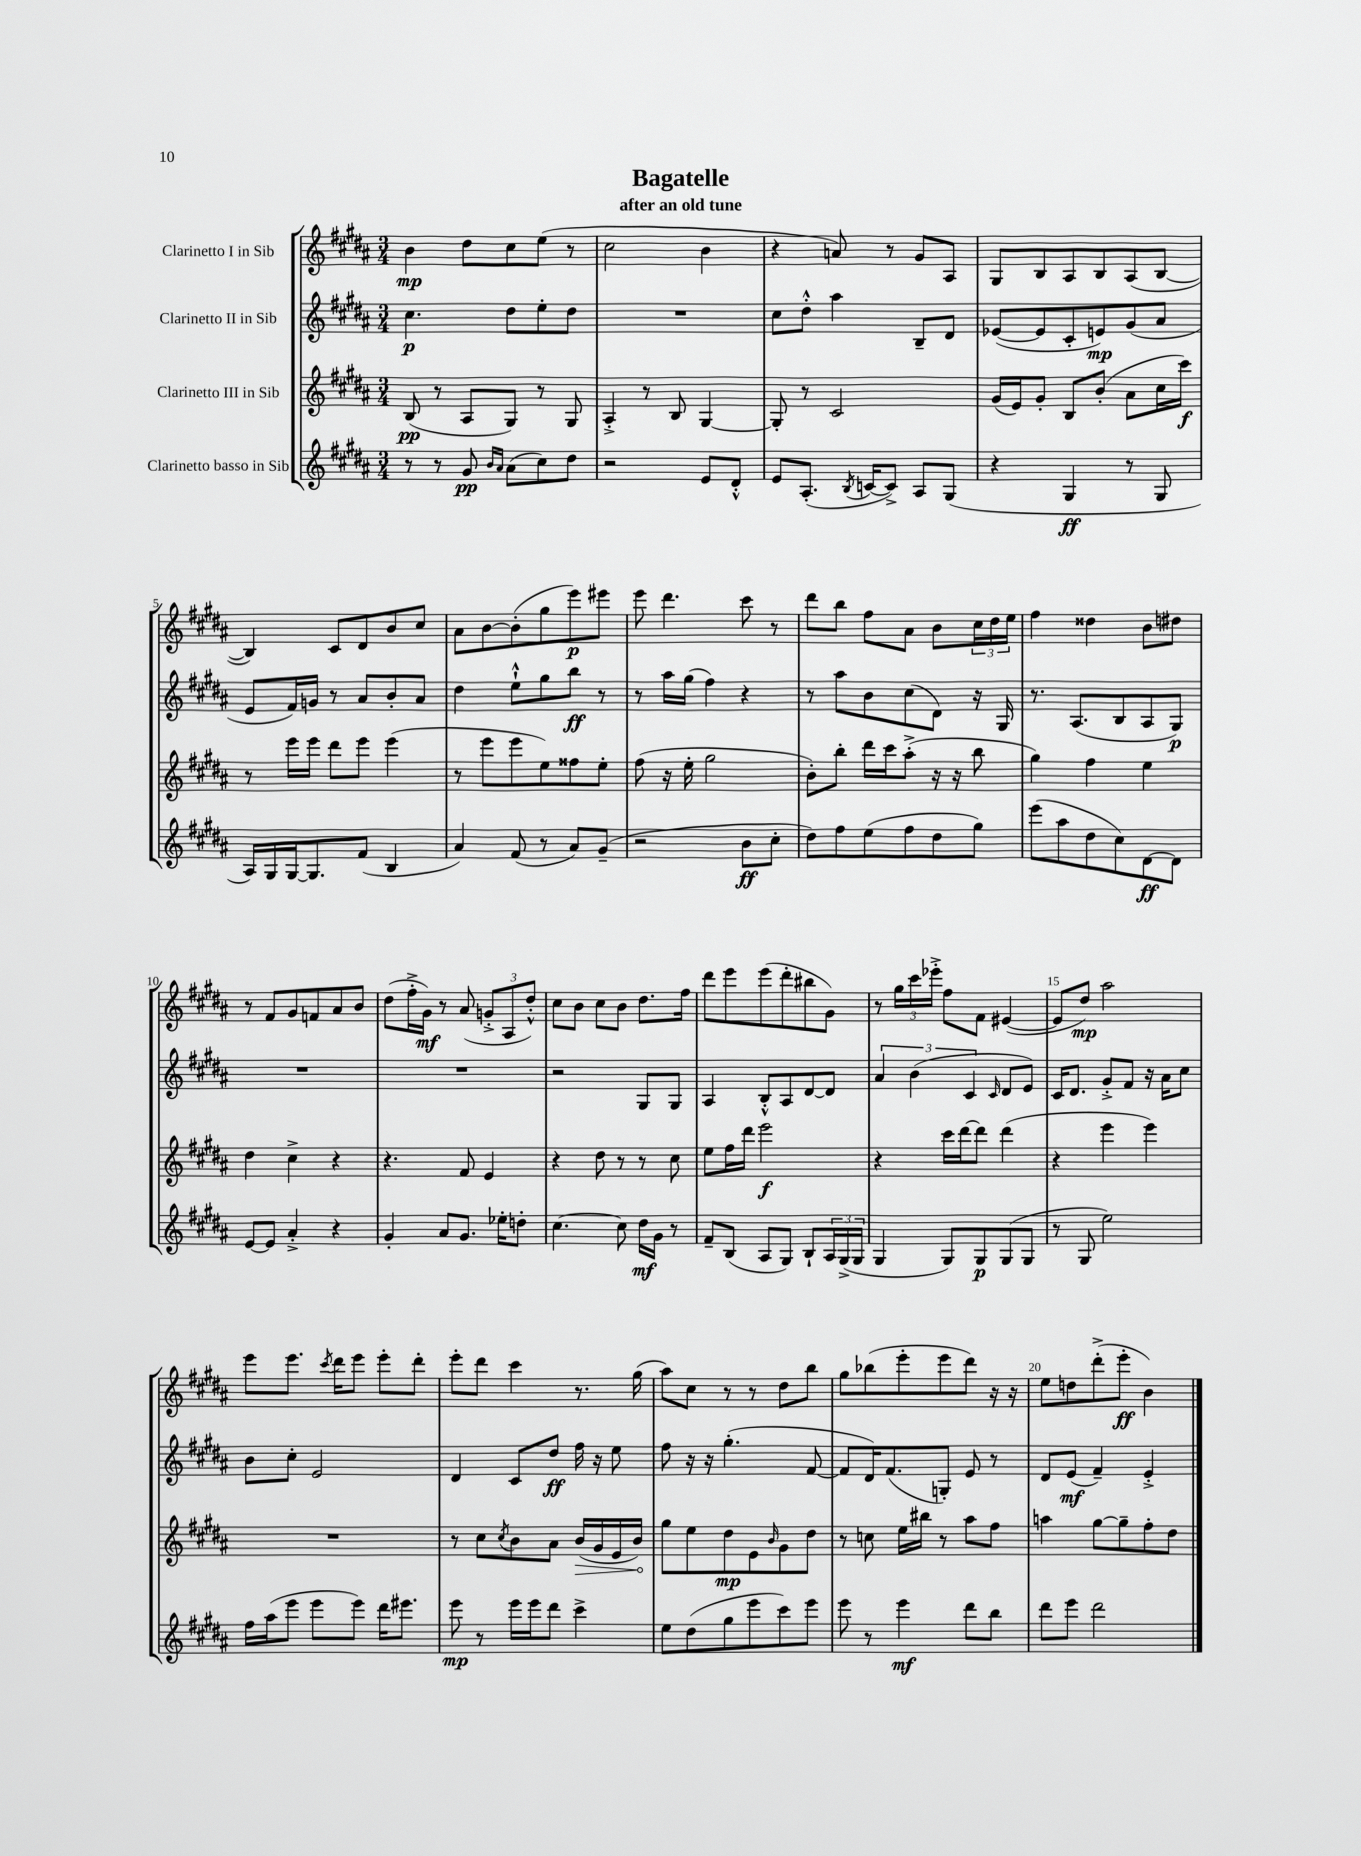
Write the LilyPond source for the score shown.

\header { title = "Bagatelle" subtitle = "after an old tune" }
<<
\new StaffGroup <<
\new Staff = "s0" \with { instrumentName = "Clarinetto I in Sib" } {
    \clef treble \key b \major \numericTimeSignature \time 3/4
    b'4\mp dis''8 cis''8 e''8( r8 |
    cis''2 b'4 |
    r4 a'8) r8 gis'8 ais8 |
    gis8 b8 ais8 b8 ais8( b8~ |
    b4) cis'8 dis'8 b'8 cis''8 |
    ais'8 b'8~ b'8-.( gis''8 e'''8\p) eis'''8 |
    e'''8 dis'''4. cis'''8 r8 |
    dis'''8 b''8 fis''8 ais'8 b'8 \tuplet 3/2 { cis''16 dis''16 e''16 } |
    fis''4 disis''4 b'8 dis''8 |
    r8 fis'8 gis'8 f'8 ais'8 b'8 |
    dis''8( fis''16-.-> gis'16\mf) r8 ais'8( \tuplet 3/2 { g'8-.-> ais8 dis''8-.-^) } |
    cis''8 b'8 cis''8 b'8 dis''8. fis''16 |
    dis'''8 e'''8 e'''8( dis'''8-. bis''8 gis'8) |
    r8 \tuplet 3/2 { gis''16 cis'''16 ees'''16-.-> } fis''8 fis'8 eis'4~( |
    eis'8 dis''8\mp) ais''2 |
    e'''8 e'''8. \acciaccatura { cis'''8 } dis'''16 e'''8 e'''8-. dis'''8-. |
    e'''8-. dis'''8 cis'''4 r8. gis''16( |
    ais''8) cis''8 r8 r8 dis''8 b''8 |
    gis''8 bes''8( e'''8-. e'''8 dis'''8) r16 r16 |
    e''8 d''8 dis'''8-.->( e'''8-.\ff b'4) \bar "|." |
}
\new Staff = "s1" \with { instrumentName = "Clarinetto II in Sib" } {
    \clef treble \key b \major \numericTimeSignature \time 3/4
    cis''4.\p dis''8 e''8-. dis''8 |
    R2. |
    cis''8 dis''8-.-^ ais''4 b8-- dis'8 |
    ees'8~( ees'8 cis'8-. e'8\mp) gis'8( ais'8 |
    e'8 fis'16) g'16 r8 ais'8 b'8-. ais'8 |
    dis''4 e''8-!-^ gis''8 b''8\ff r8 |
    r8 ais''16 gis''16( fis''4) r4 |
    r8 ais''8 b'8 cis''8( dis'8) r16 gis16 |
    r8. ais8.( b8 ais8 gis8\p) |
    R2. |
    R2. |
    r2 gis8 gis8 |
    ais4 b8-.-^ ais8 dis'8~ dis'8 |
    \tuplet 3/2 { ais'4 b'4( cis'4 } \grace { cis'16 } dis'8 e'8) |
    cis'16 dis'8. gis'8-.-> fis'8 r16 ais'16 cis''8 |
    b'8 cis''8-. e'2 |
    dis'4 cis'8 dis''8\ff fis''16 r16 e''8 |
    fis''8 r16 r16 gis''4.-.( fis'8~ |
    fis'8 dis'16) fis'8.( g8-.) e'8 r8 |
    dis'8 e'8\mf( fis'4--) e'4-.-> \bar "|." |
}
\new Staff = "s2" \with { instrumentName = "Clarinetto III in Sib" } {
    \clef treble \key b \major \numericTimeSignature \time 3/4
    b8\pp( r8 ais8 gis8) r8 gis8 |
    ais4-.-> r8 b8 gis4~ |
    gis8-. r8 cis'2 |
    gis'16( e'16) gis'8-. b8 b'8-.( ais'8 cis''16 cis'''16\f) |
    r8 e'''16 e'''16 dis'''8 e'''8 e'''4( |
    r8 e'''8 e'''8 e''8) fisis''8 e''8-. |
    fis''8( r16 e''16-. gis''2 |
    b'8-.) b''8-. dis'''16 cis'''16 ais''8-.->( r16 r16 b''8 |
    gis''4) fis''4 e''4 |
    dis''4 cis''4-> r4 |
    r4. fis'8 e'4 |
    r4 dis''8 r8 r8 cis''8 |
    e''8 fis''16 dis'''16 e'''2\f |
    r4 cis'''16 dis'''16~ dis'''8 dis'''4( |
    r4 e'''4 e'''4) |
    R2. |
    r8 cis''8 \acciaccatura { cis''8 } b'8 ais'8 \once \override Hairpin.circled-tip = ##t b'16\>( gis'16 e'16 b'16\!) |
    gis''8 e''8 dis''8\mp e'8 \grace { b'16 } gis'8 dis''8 |
    r8 c''8 e''16 bis''16 r8 ais''8 fis''8 |
    a''4 gis''8~ gis''8-- fis''8-. dis''8 \bar "|." |
}
\new Staff = "s3" \with { instrumentName = "Clarinetto basso in Sib" } {
    \clef treble \key b \major \numericTimeSignature \time 3/4
    r8 r8 gis'8\pp \grace { b'16 ais'16 } ais'8( cis''8) dis''8 |
    r2 e'8 dis'8-.-^ |
    e'8 ais8.-.( \acciaccatura { b8 } c'16~ c'8->) ais8 gis8( |
    r4 gis4\ff r8 gis8 |
    ais16) gis16 gis16~ gis8. fis'8( b4 |
    ais'4) fis'8( r8 ais'8) gis'8--( |
    r2 b'8\ff cis''8-. |
    dis''8) fis''8 e''8( fis''8 dis''8 gis''8) |
    e'''8( ais''8 dis''8 cis''8) dis'8~\ff dis'8 |
    e'8~ e'8 ais'4-.-> r4 |
    gis'4-. ais'8 gis'8. ees''16-. d''8-. |
    cis''4.~ cis''8 dis''16\mf gis'16 r8 |
    fis'8-- b8( ais8 gis8) b8-! \tuplet 3/2 { ais16 gis16->( gis16 } |
    gis4 gis8) gis8\p gis8( gis8 |
    r8 gis8 e''2) |
    fis''16 ais''16( e'''8 e'''8 e'''8) dis'''16 eis'''8. |
    e'''8\mp r8 e'''16 e'''16 dis'''8 cis'''4-> |
    e''8 dis''8( gis''8 e'''8 cis'''8) e'''8 |
    e'''8 r8 e'''4\mf dis'''8 b''8 |
    dis'''8 e'''8 dis'''2 \bar "|." |
}
>>
>>
\layout { \context { \Score \override BarNumber.break-visibility = ##(#f #t #t) barNumberVisibility = #(every-nth-bar-number-visible 5) } }
